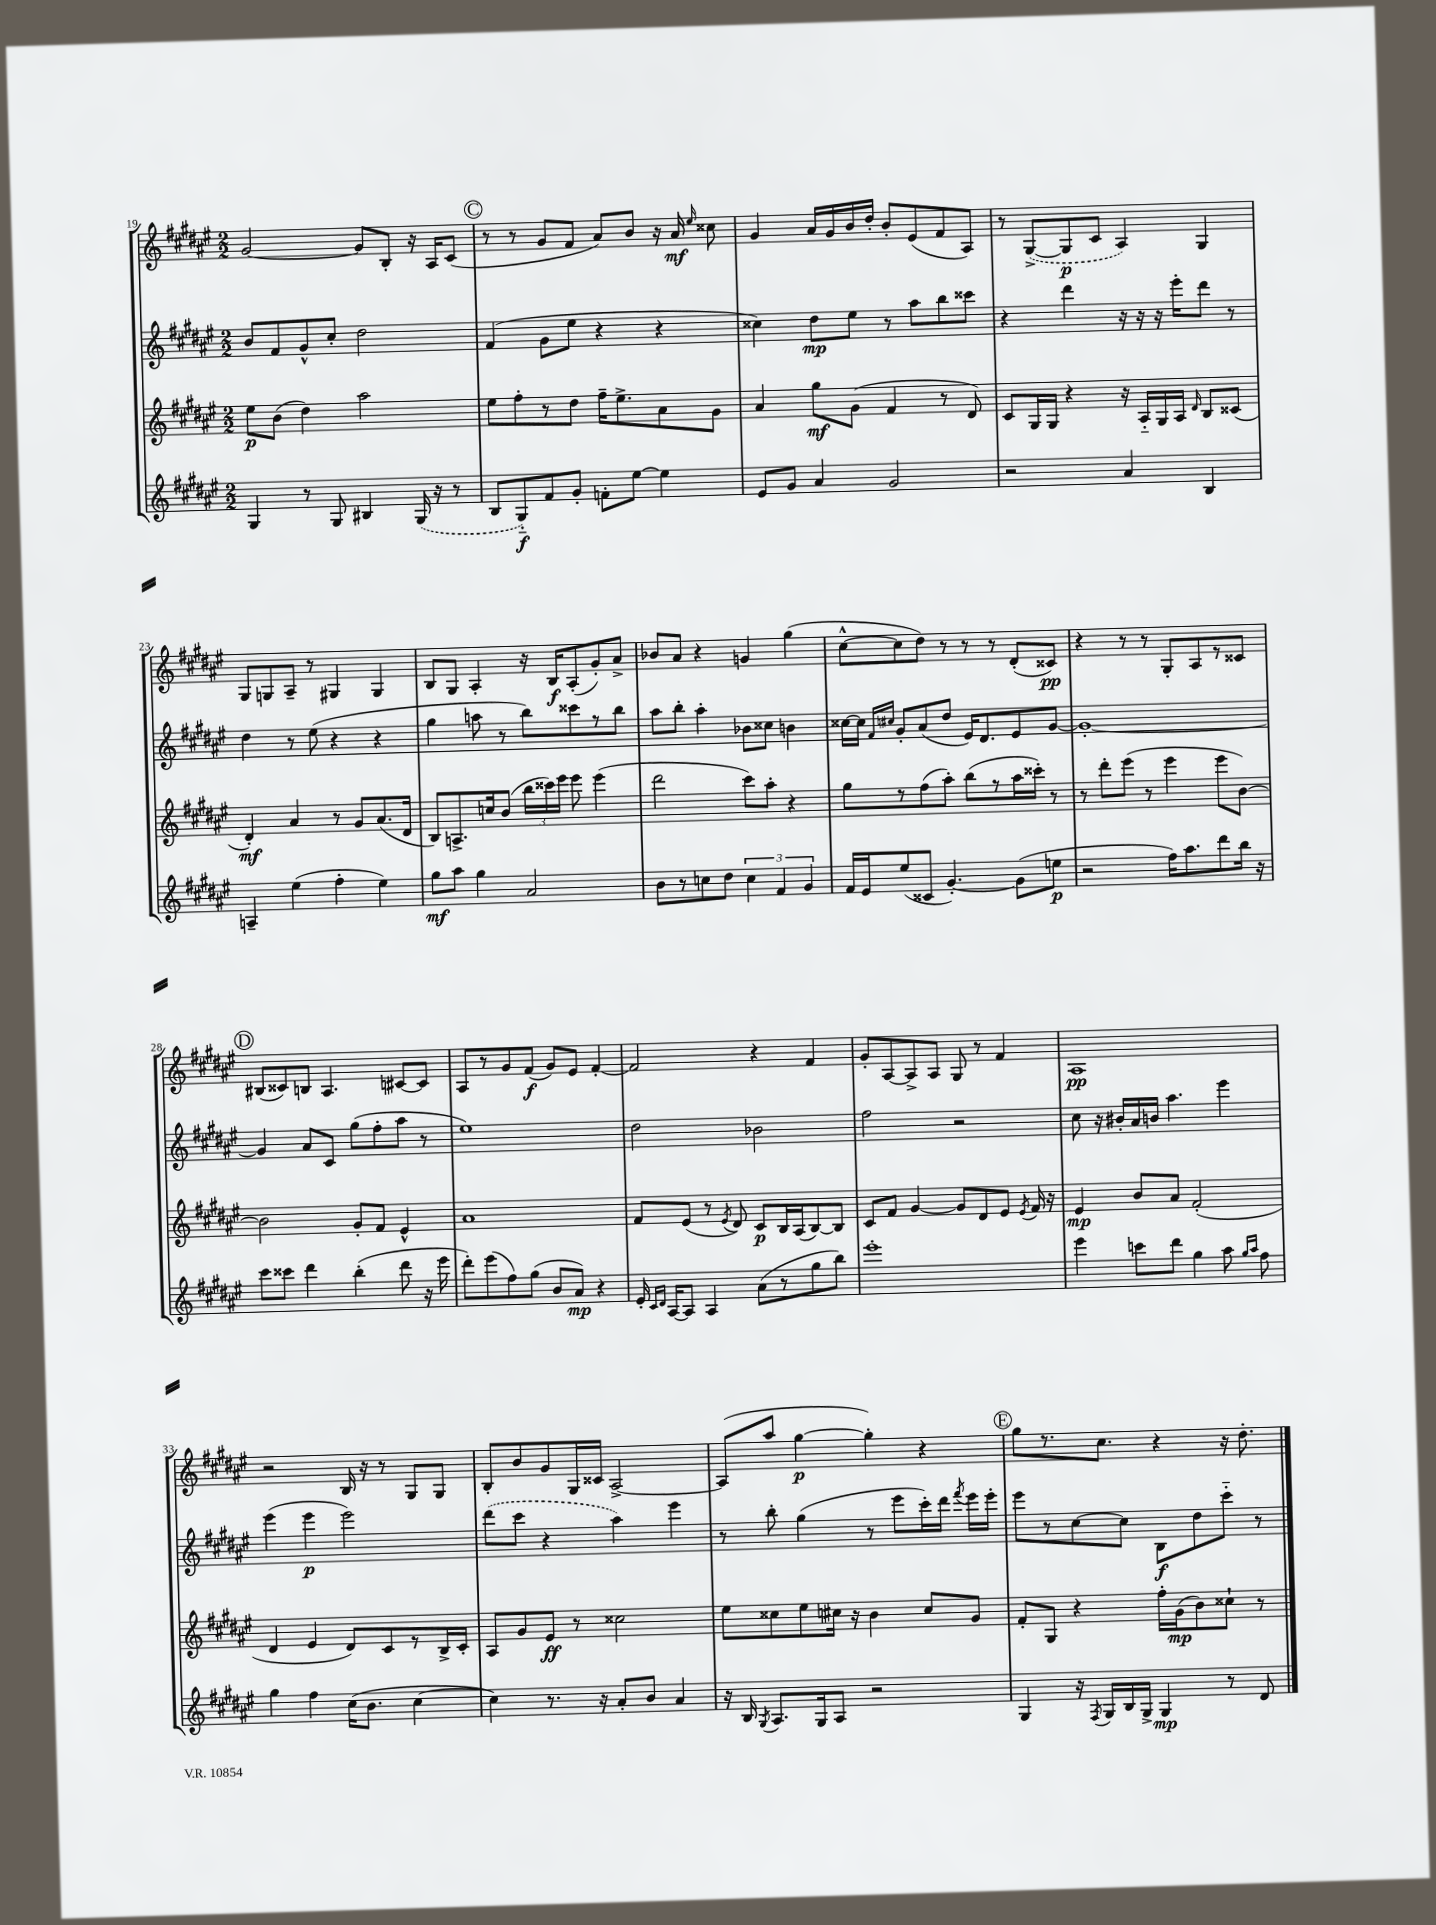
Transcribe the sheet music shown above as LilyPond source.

<<
\new StaffGroup <<
\new Staff = "s0" {
    \clef treble \key fis \major \numericTimeSignature \time 2/2
    \autoBeamOff gis'2~ gis'8[ b8]-. r16 ais16[ cis'8]( |
    \mark \markup { \circle "C" } r8 r8 gis'8[ fis'8] ais'8[) b'8] r16 ais'16\mf \grace { eis''16 } cisis''8 |
    gis'4 ais'16[ gis'16 b'16 dis''16]-. b'8[-. eis'8( fis'8 ais8]) |
    r8 \once \slurDashed gis8[~->( gis8\p cis'8] ais4) gis4 |
    gis8[ g8 ais8]-- r8 gis4 gis4 |
    b8[ gis8] ais4-. r16 b16[\f ais8-.( gis'8-.) ais'8]-> |
    bes'8[ ais'8] r4 g'4 gis''4( |
    cis''8[~-^ cis''8 dis''8]) r8 r8 r8 dis'8[-.( cisis'8]\pp) |
    r4 r8 r8 gis8[-. ais8 r8 cisis'8] |
    \mark \markup { \circle "D" } bis8[( cisis'8) b8] ais4. cis'8[~ cis'8] |
    ais8[ r8 gis'8 fis'8]\f( gis'8[) eis'8] fis'4~-. |
    fis'2 r4 fis'4 |
    gis'8[-. ais8~ ais8-> ais8] gis8 r8 fis'4 |
    ais1\pp |
    r2 b16 r16 r8 gis8[ gis8] |
    b8[-. b'8 gis'8 gis16 cisis'16] ais2~-> |
    ais8[( ais''8] gis''4~\p gis''4-.) r4 |
    \mark \markup { \circle "E" } gis''8[ r8. cis''8.] r4 r16 dis''8.-. \bar "|." |
}
\new Staff = "s1" {
    \clef treble \key fis \major \numericTimeSignature \time 2/2
    \autoBeamOff b'8[ fis'8 gis'8-^ cis''8]-. dis''2 |
    \mark \markup { \circle "C" } fis'4( gis'8[ eis''8] r4 r4 |
    cisis''4) dis''8[\mp eis''8] r8 ais''8[ b''8 cisis'''8] |
    r4 dis'''4 r16 r16 r16 eis'''16[-. dis'''8] r8 |
    dis''4 r8 eis''8( r4 r4 |
    gis''4 a''8 r8 b''8[) cisis'''8 r8 b''8] |
    ais''8[ b''8]-. ais''4-. bes'8[ cisis''8] b'4 |
    cisis''16[~ cisis''16] \grace { fis'16[ cis''16] } gis'8[-. ais'8( dis''8] eis'16[) dis'8. eis'8 gis'8]~ |
    gis'1~-. |
    \mark \markup { \circle "D" } gis'4 ais'8[ cis'8] gis''8[( fis''8-. ais''8] r8 |
    eis''1) |
    dis''2 bes'2 |
    fis''2 r2 |
    cis''8 r16 bis'16[-. ais'16 b'16] ais''4. eis'''4 |
    eis'''4( eis'''4\p eis'''2) |
    \once \slurDashed dis'''8[( cis'''8] r4 ais''4) eis'''4 |
    r8 b''8-. gis''4( r8 eis'''8[ cis'''16-.) dis'''16] \acciaccatura { fis'''8 } eis'''16[ eis'''16]-. |
    \mark \markup { \circle "E" } eis'''8[ r8 cis''8~ cis''8] b8[\f dis''8 cis'''8]-_ r8 \bar "|." |
}
\new Staff = "s2" {
    \clef treble \key fis \major \numericTimeSignature \time 2/2
    \autoBeamOff eis''8[\p b'8]( dis''4) ais''2 |
    \mark \markup { \circle "C" } eis''8[ fis''8-. r8 dis''8] fis''16[-- eis''8.-> ais'8 gis'8] |
    ais'4 gis''8[\mf gis'8]( fis'4 r8 dis'8) |
    cis'8[ gis16 gis16] r4 r16 ais16[-_ gis16 ais16] \grace { dis'16 } b8[ cisis'8]( |
    dis'4-.\mf) ais'4 r8 gis'8[ ais'8.( dis'16] |
    b8[) a8.-> c''16 b'8]( \tuplet 3/2 { b''16[ cisis'''16) eis'''16] } eis'''8 eis'''4( |
    dis'''2 cis'''8[) ais''8]-. r4 |
    gis''8[ r8 fis''8( ais''8]-.) b''8[( r8 ais''16 cisis'''16]-.) r8 |
    r8 dis'''8[-. eis'''8]( r8 eis'''4 eis'''8[ b'8]~) |
    \mark \markup { \circle "D" } b'2 gis'8[-. fis'8] eis'4-^ |
    ais'1 |
    fis'8[ eis'8]( r8 \acciaccatura { eis'8 } dis'8) cis'8[\p b16 ais16( b8~) b8] |
    cis'8[ fis'8] gis'4~ gis'8[ dis'8 eis'8] \acciaccatura { eis'8 } fis'16 r16 |
    eis'4\mp b'8[ ais'8] fis'2-.( |
    dis'4 eis'4 dis'8[) cis'8 r8 b16-> cis'16]-. |
    ais8[ gis'8 eis'8]\ff r8 cisis''2 |
    eis''8[ cisis''8 eis''8 cis''16] r16 b'4 cis''8[ gis'8] |
    \mark \markup { \circle "E" } fis'8[-. gis8] r4 fis''16[-. gis'16\mp( b'8) cisis''8]-! r8 \bar "|." |
}
\new Staff = "s3" {
    \clef treble \key fis \major \numericTimeSignature \time 2/2
    \autoBeamOff gis4 r8 gis8 bis4 \once \slurDashed gis16( r16 r8 |
    \mark \markup { \circle "C" } b8[ gis8-_\f) fis'8 gis'8]-. f'8[-. eis''8]~ eis''4 |
    eis'8[ gis'8] ais'4 gis'2 |
    r2 ais'4 b4 |
    a4-- eis''4( fis''4-. eis''4) |
    gis''8[\mf ais''8] gis''4 ais'2 |
    b'8[ r8 c''8 dis''8] \tuplet 3/2 { c''4 fis'4 gis'4 } |
    fis'16[ eis'16 eis''8( cisis'8] gis'4.~-.) gis'8[( e''8]\p |
    r2 fis''16[) ais''8. dis'''8 b''16] r16 |
    \mark \markup { \circle "D" } cis'''8[ cisis'''8] dis'''4 b''4-.( dis'''8 r16 eis'''16 |
    dis'''8[-.) eis'''8( fis''8) gis''8]( b'8[ ais'8]\mp) r4 |
    eis'16-. \grace { cis'16[ dis'16] } ais16[~ ais8] ais4 ais'8[( r8 gis''8 b''8]) |
    eis'''1-. |
    eis'''4 c'''8[ dis'''8] gis''4 ais''8 \grace { gis''16[ ais''16] } fis''8 |
    gis''4 fis''4 cis''16[( b'8.] cis''4~ |
    cis''4) r8. r16 ais'8[-. b'8] ais'4 |
    r16 b16 \acciaccatura { gis8 } ais8.[ gis16 ais8] r2 |
    \mark \markup { \circle "E" } gis4 r16 \acciaccatura { fis8 } gis16[ b16 gis16]-> gis4\mp r8 dis'8 \bar "|." |
}
>>
>>
\layout { \context { \Score currentBarNumber = #19 } }
